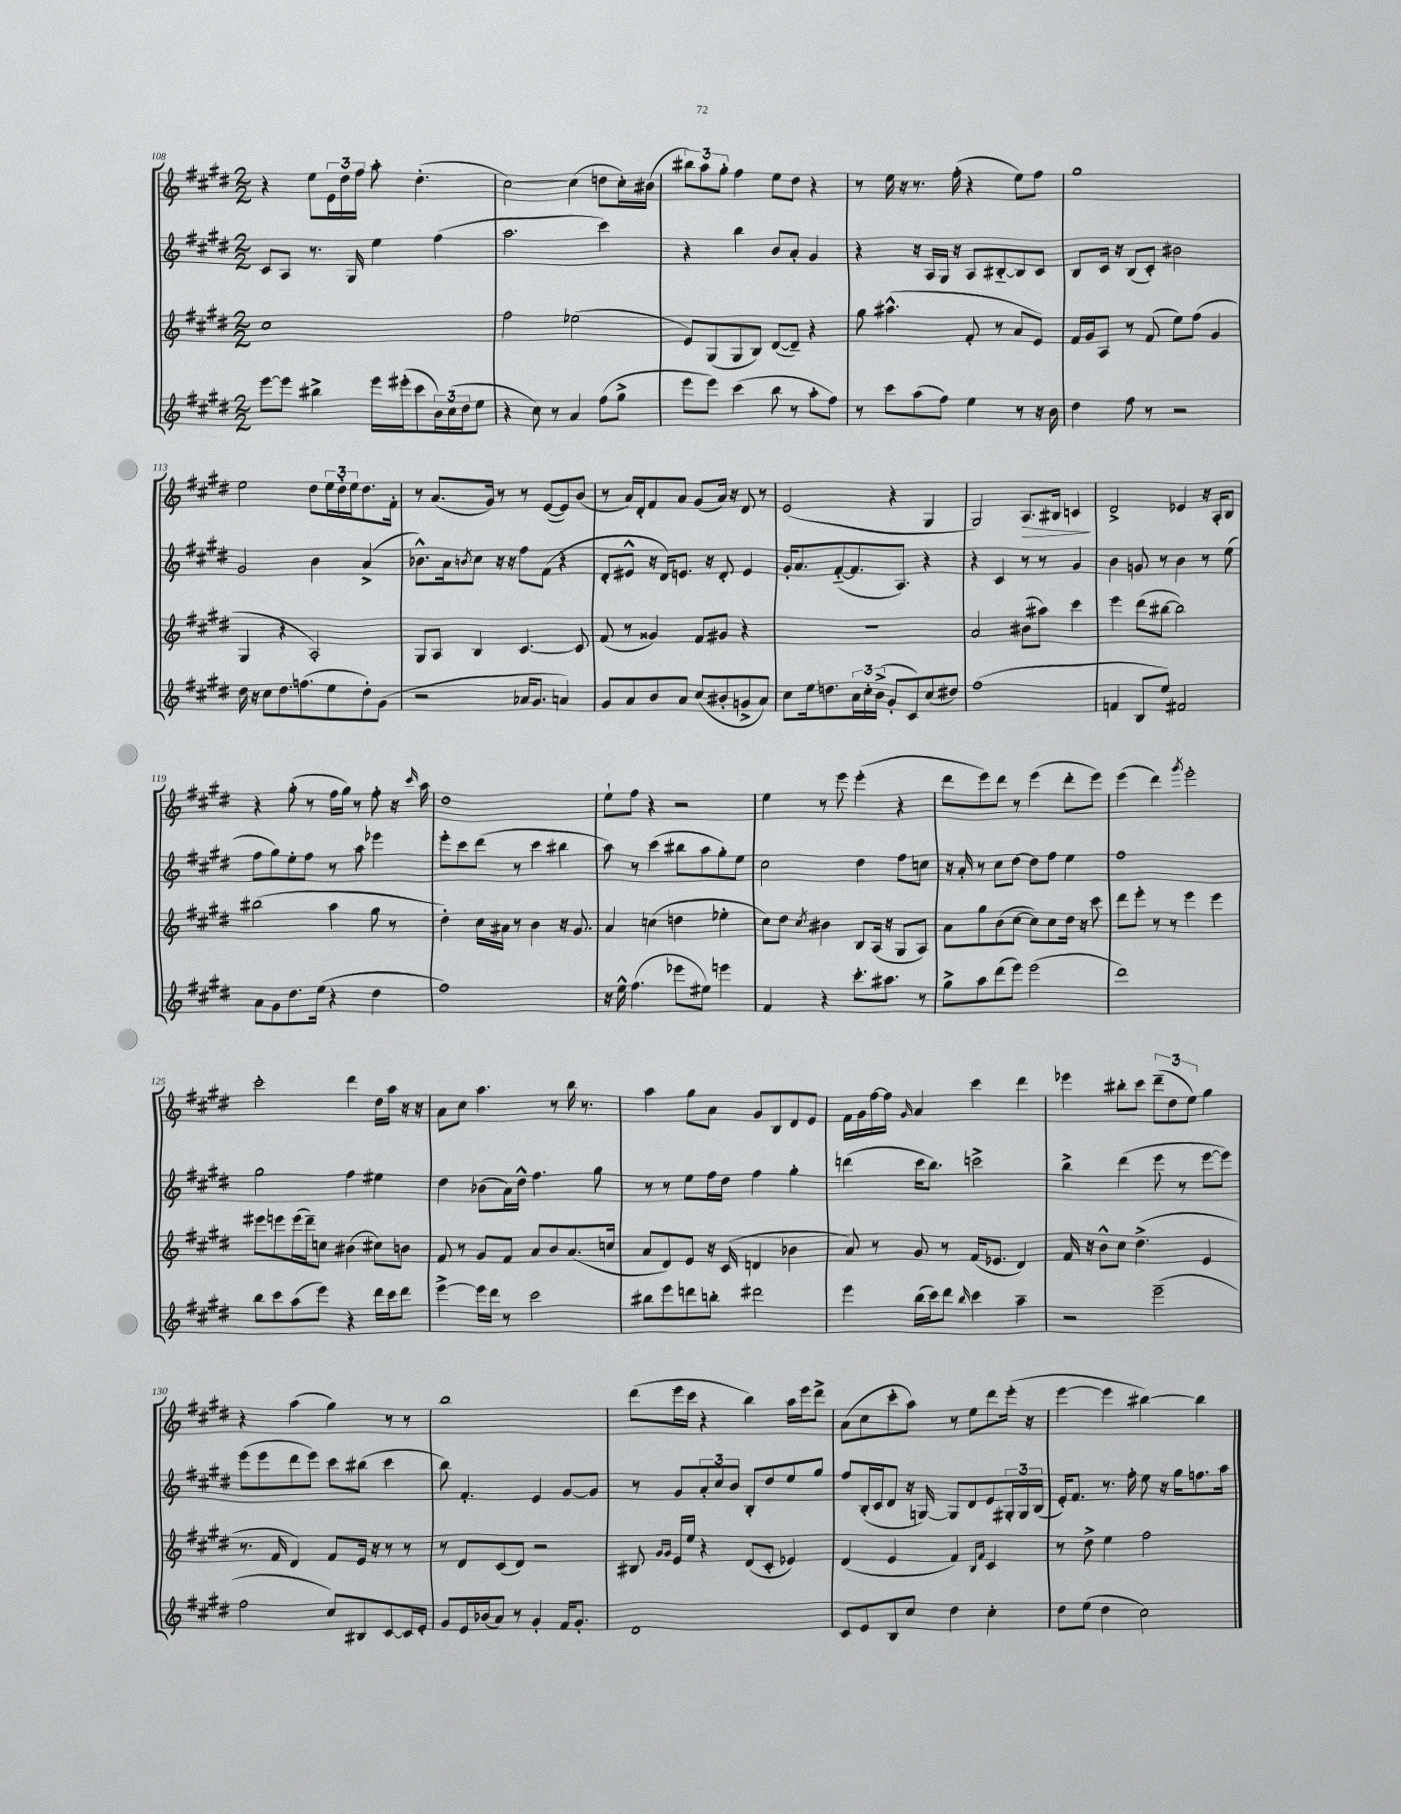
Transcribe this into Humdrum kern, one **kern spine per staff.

**kern	**kern	**kern	**kern	**dynam
*part4	*part3	*part2	*part1	*part1
*staff4	*staff3	*staff2	*staff1	*staff1
*clefG2	*clefG2	*clefG2	*clefG2	*
*k[f#c#g#d#]	*k[f#c#g#d#]	*k[f#c#g#d#]	*k[f#c#g#d#]	*
*M2/2	*M2/2	*M2/2	*M2/2	*
=108	=108	=108	=108	=108
[8eee\L	1cc#	8c#/L	4r	.
8eee\J]	.	8A/J	.	.
4bb#X^\	.	8.r	8ee\L	.
.	.	.	24e\L	.
.	.	.	24dd#\	.
.	.	16G#/	.	.
.	.	.	24ff#\JJ	.
16eee\LL	.	4ee\	8aa'\	.
(16eee#X'\J	.	.	.	.
8ccc#\	.	.	(4.dd#'\	.
24b\L)	.	(4ff#\	.	.
(24cc#\	.	.	.	.
24dd#\J	.	.	.	.
8ee\J	.	.	.	.
=109	=109	=109	=109	=109
4r	2ff#\	2.aa\	[2cc#\)	.
8cc#\)	.	.	.	.
8r	.	.	.	.
4a/	(2ee-X\	.	(4cc#\]	.
(8ff#\L	.	4ccc#\)	8ddn\L	.
8gg#^\J	.	.	16cc#'\L)	.
.	.	.	(16b#X\JJ	.
=110	=110	=110	=110	=110
8eee\L	8e/L)	4r	12bb#X\L)	.
.	.	.	12aa\	.
8eee\J)	(8G#/	.	.	.
.	.	.	12gg#'\J	.
(4ccc#\	8G#/	4bb\	4ff#\	.
.	8B/J)	.	.	.
8bb\	([8d#/L	8b/L	8ee\L	.
8r	8d#~/J])	8a'/J	8dd#\J	.
8aa'\L	4r	4g#/	4r	.
8ff#\J)	.	.	.	.
=111	=111	=111	=111	=111
8r	8gg#\	4r	8r	.
8ccc#\L	(4.aa#X^^\	.	16ee\	.
.	.	.	16r	.
(8aa\	.	16r	8.r	.
.	.	16A/LL	.	.
8ff#\J)	.	16G#/JJ	.	.
.	.	16r	(16ff#'\	.
4ee\	8f#'/	8A/L	4r	.
.	8r	[8B#X/	.	.
8r	8a/L	8B#/]	8ee\L)	.
16r	8e/J)	8c#/J	8ff#\J	.
16b\	.	.	.	.
=112	=112	=112	=112	=112
4dd#\	16f#/LL	8B/L	1gg#	.
.	16g#/J	.	.	.
.	8A/J	16c#/Jk	.	.
.	.	16r	.	.
8ff#\	8r	(8B/L	.	.
8r	(8f#/	8c#'/J)	.	.
2r	8ee\L)	2b#X\	.	.
.	(8ff#\J	.	.	.
.	4g#/	.	.	.
!!LO:LB:g=z
=113	=113	=113	=113	=113
16dd#\	4G#/	2g#/	2ee\	.
16r	.	.	.	.
8cc#\L	.	.	.	.
8.dd#\	4r	.	.	.
(8.ffn\	.	.	.	.
.	2A'/)	4b\	8dd#\L	.
8ee\	.	.	24ee\L	.
.	.	.	24dd#'\	.
.	.	.	24ee\J	.
8dd#'\)	.	(4a^/	8.dd#\	.
(8g#\J	.	.	.	.
.	.	.	16f#'\Jk	.
=114	=114	=114	=114	=114
2r	8G#/L	8.b-X^^\L)	8r	.
.	8A/J	.	(8.a/L	.
.	.	16a\k	.	.
.	.	8qbn/	.	.
.	4B/	8cc#\J	.	.
.	.	.	16g#/Jk)	.
.	.	16r	8r	.
.	.	16r	.	.
16a-X/KL	[4.c#/	8ff#\L	8r	.
8.g#/J	.	.	.	.
.	.	(8f#\J	([8e/L	.
4an/)	.	4r	8e/])	.
.	8c#/]	.	(8b/J	.
=115	=115	=115	=115	=115
8g#/L	(8f#/	8d#'/L	8r	.
8a/	8r	8e#X^^/J	16a/LL)	.
.	.	.	16d#'/J	.
8b/	4g##X/)	16r	8f#/	.
.	.	16d#/KL)	.	.
8a/J	.	8.en/J	8a/J	.
(8cc#/L	8f#/L	.	(8g#/L	.
.	.	16r	.	.
8b#X'/	8g#X/J	8d#'/	16a/Jk)	.
.	.	.	16r	.
8gn^/	4r	4e/	8d#/	.
8a/J)	.	.	8r	.
=116	=116	=116	=116	=116
8cc#\L	1r	16g#'/KL	(2e/	.
.	.	8.a/	.	.
16ee\k	.	.	.	.
8.ddn\	.	.	.	.
.	.	([8f#/	.	.
24a\L	.	8.f#/]	.	.
24cc#'\	.	.	.	.
(24b^\JJ	.	.	.	.
8g#'/L	.	.	4r	.
.	.	8.A/J)	.	.
8c#/)	.	.	.	.
(8cc#/	.	4r	4G#/	.
8dd#X/J)	.	.	.	.
=117	=117	=117	=117	=117
(1ff#	2a/	4r	2G#/)	.
.	.	4c#/	.	.
!	!	!	!	!LO:HP:b
.	(8b#X\L	8r	8.A/L	>
.	8aa#X\J)	8r	.	.
.	.	.	16B#X/Jk	.
.	4ccc#\	4g#/	4cn/	.
.	.	.	.	]
=118	=118	=118	=118	=118
4fn/	4eee\	4b\	2d#^/	.
8B/L	(8ddd#\L	8gn/	.	.
8ee/J)	[8bb#X\J	8r	.	.
2f#X/	2bb#\])	4b\	4e-X/	.
.	.	8r	16r	.
.	.	.	16A'/KL	.
.	.	(8ee\	8B/J	.
!!LO:LB:g=z
=119	=119	=119	=119	=119
8a\L	(2bb#X\	8ff#\L	4r	.
8g#\	.	8gg#\)	.	.
8.dd#\	.	8ee'\	(8gg#'\	.
.	.	8ff#\J	8r	.
(16ee\Jk	.	.	.	.
4r	4aa\	8r	16ff#\LL	.
.	.	.	16gg#\JJ)	.
.	.	8aa\	8r	.
4dd#\	8gg#\	4eee-X\	8ff#'\	.
.	8r	.	16r	.
.	.	.	16qqccc#/	.
.	.	.	16aa\	.
=120	=120	=120	=120	=120
1ff#)	4dd#'\)	8eee'\L	1dd#	.
.	.	8ccc#\	.	.
.	16cc#\LL	(8ddd#\J	.	.
.	16a#X\JJ	.	.	.
.	8r	8r	.	.
.	4b\	4ccc#\	.	.
.	16r	4bb#X\	.	.
.	8.g#/	.	.	.
=121	=121	=121	=121	=121
16r	4a/	8aa\)	8ee`\L	.
16ee^^\	.	.	.	.
(4.ff#\	.	8r	8ff#\J	.
.	(4ccn\	(4ccc#\	4r	.
8eee-X\L	4ddn\	8bb#X\L	2r	.
8ee#X\J)	.	8aa\	.	.
4eeen\	4ee-X'\	8gg#'\)	.	.
.	.	8ee\J	.	.
=122	=122	=122	=122	=122
4f#/	8cc#\L)	2cc#\	4ee\	.
.	8dd#\J	.	.	.
.	8qcc#/	.	.	.
4r	4b#X\	.	8r	.
.	.	.	8eee\	.
8.ccc#'\L	8B/L	4dd#\	(4eee'\	.
.	(16A/Jk	.	.	.
8.aa#X\J	16r	.	.	.
.	8G#/L	8ff#\L	4r	.
8r	8A/J)	8ccn\J	.	.
=123	=123	=123	=123	=123
8gg#^\L	8a\L	16r	8ddd#\L	.
.	.	16a'/	.	.
8aa\	8gg#\	8r	8eee\)	.
(8ddd#\	(8b\	8cc#\L	8ddd#\J	.
8eee\J)	[8cc#\J	[8dd#\J	8r	.
(2eee\	8cc#\L])	8dd#\L]	(4eee\	.
.	8cc#\	8ff#\J	.	.
.	16dd#\Jk	4ee\	8ddd#'\L	.
.	16r	.	.	.
.	8ccc#\	.	8eee\J)	.
=124	=124	=124	=124	=124
1ddd#)	8ddd#\L	1ff#	(4eee\	.
.	8eee'\J	.	.	.
.	8r	.	4ddd#\)	.
.	8r	.	.	.
.	.	.	8qggg#/	.
.	4eee\	.	2eee'\	.
.	4eee\	.	.	.
!!LO:LB:g=z
=125	=125	=125	=125	=125
8bb\L	8eee#X\L	2gg#\	2ccc#'\	.
8ccc#\	8eeen\	.	.	.
(8aa\	(16eee\L	.	.	.
.	16ddd#~\J)	.	.	.
8eee\J)	8ccn\J	.	.	.
4r	(4b#X\	4ff#\	4ddd#\	.
16ddd#\LL	8cc#X\L)	4ee#X\	16dd#\LL	.
16ccc#\J	.	.	16aa\JJ	.
8ddd#\J	8bn\J	.	16r	.
.	.	.	16r	.
=126	=126	=126	=126	=126
[4eee^\	8f#/	4dd#\	8a\L	.
.	8r	.	8cc#\J	.
16eee\LL]	8g#/L	(8b-X\L	4.aa\	.
16ddd#\JJ	.	.	.	.
8r	8f#/J	16a\L)	.	.
.	.	16dd#^^\JJ	.	.
2ccc#\	8a/L	4.ff#\	.	.
.	8b/	.	8r	.
.	(8.a/	.	16bb\	.
.	.	.	8.r	.
.	.	8gg#\	.	.
.	16ccn/Jk	.	.	.
=127	=127	=127	=127	=127
8bb#X\L	8a/L	8r	4aa\	.
8eee\	8d#/)	8r	.	.
8dddn\	8e/J	8ee\L	8gg#\L	.
8bbn'\J	16r	16ff#\L	8a\J	.
.	(16c#/	16dd#\JJ	.	.
2ddd#X\	4dn/	4ff#\	8g#/L	.
.	.	.	8B/	.
.	4b-X\	4gg#'\	8d#/	.
.	.	.	8e/J	.
=128	=128	=128	=128	=128
4eee\	8a/)	(4dddn\	16f#\LL	.
.	.	.	16g#\	.
.	8r	.	[16ff#\	.
.	.	.	16ff#\JJ]	.
.	.	.	16qqg#/	.
(16bb\LL	8g#/	16ccc#\KL	4a/	.
16ccc#\J)	.	8.bb\J)	.	.
8ddd#\J	8r	.	.	.
16qqbb/	.	.	.	.
4ccc#\	(16f#/KL	2cccn^\	4ccc#\	.
.	8.e-X/J	.	.	.
4aa~\	4d#/)	.	4ddd#\	.
=129	=129	=129	=129	=129
2r	16f#/	4bb^\	4eee-X\	.
.	16r	.	.	.
.	8b^^\L	.	.	.
.	8cc#\J	(4ddd#\	8bb#X'\L	.
.	(4.dd#^\	.	8ccc#\J	.
(2eee~\	.	8eee\	(12ddd#~\L	.
.	.	.	12dd#\	.
.	.	8r	.	.
.	.	.	12ee\J)	.
.	4e/	[8eee\L	4gg#\	.
.	.	8eee\J])	.	.
!!LO:LB:g=z
=130	=130	=130	=130	=130
2ff#\	8.r	(8eee\L	4r	.
.	.	8eee\	.	.
.	16f#/	.	.	.
.	4d#/)	8ddd#\	(4aa\	.
.	.	8eee\J)	.	.
8cc#/L)	8f#/L	8ccc#\L	4gg#\)	.
8B#X/	16e/Jk	(8bb#X\J	.	.
.	16r	.	.	.
[8c#/	8r	4ccc#\	8r	.
16c#/L]	8r	.	8r	.
16e'/JJ	.	.	.	.
=131	=131	=131	=131	=131
8g#/L	8r	8bb\)	1bb	.
16e/L	8d#/L	4.f#'/	.	.
(16b-X/J	.	.	.	.
8a/J)	(8c#/	.	.	.
8r	8d#/J)	.	.	.
4g#'/	2r	4e/	.	.
16f#/KL	.	[8g#/L	.	.
8.g#'/J	.	.	.	.
.	.	8g#/J]	.	.
=132	=132	=132	=132	=132
1d#	8B#X/	8r	(8ddd#\L	.
.	16qqg#/LL	.	.	.
.	16qqg#/JJ	.	.	.
.	16e/LL	8g#/L	16eee\L	.
.	16ee/JJ	.	16ccc#\JJ	.
.	4r	12a'/	4r	.
.	.	12cc#/	.	.
.	.	12b/J	.	.
.	(8d#/L	8B'/L	4bb\)	.
.	8c#'/J	8dd#/	.	.
.	4e-X/)	8ee/	16aa\LL	.
.	.	.	16eee\J	.
.	.	8gg#/J	8ddd#^\J	.
=133	=133	=133	=133	=133
8c#/L	(4d#/	8ff#/L	(8a\L	.
8e/	.	(16B'/L	8cc#\	.
.	.	16c#/J	.	.
8B/	4e/	8d#/J	8ccc#'\	.
8cc#/J	.	16r	8aa\J)	.
.	.	[16Gn/)	.	.
4dd#\	4f#/)	8G/L]	8r	.
.	.	8d#/	8ee\L	.
.	16qqB/LL	.	.	.
.	16qqf#/JJ	.	.	.
4cc#'\	4c#/	8e/	8ddd#\	.
.	.	24G#X'/L	(16eee'\Jk	.
.	.	24G#/	.	.
.	.	.	16r	.
.	.	(24B/JJ	.	.
=134	=134	=134	=134	=134
8dd#\L	8r	16e'/KL)	[4eee\	.
.	.	8.f#/J	.	.
(8ee\J	8dd#^\	.	.	.
4dd#\	4ee\	8.r	4eee\]	.
.	.	16ff#'\	.	.
2cc#\)	2ff#\	8ee\	[4bb#X\)	.
.	.	16r	.	.
.	.	16gg#\KL	.	.
.	.	8.ffn\	4bb#\]	.
.	.	16aa\Jk	.	.
==	==	==	==	==
*-	*-	*-	*-	*-
